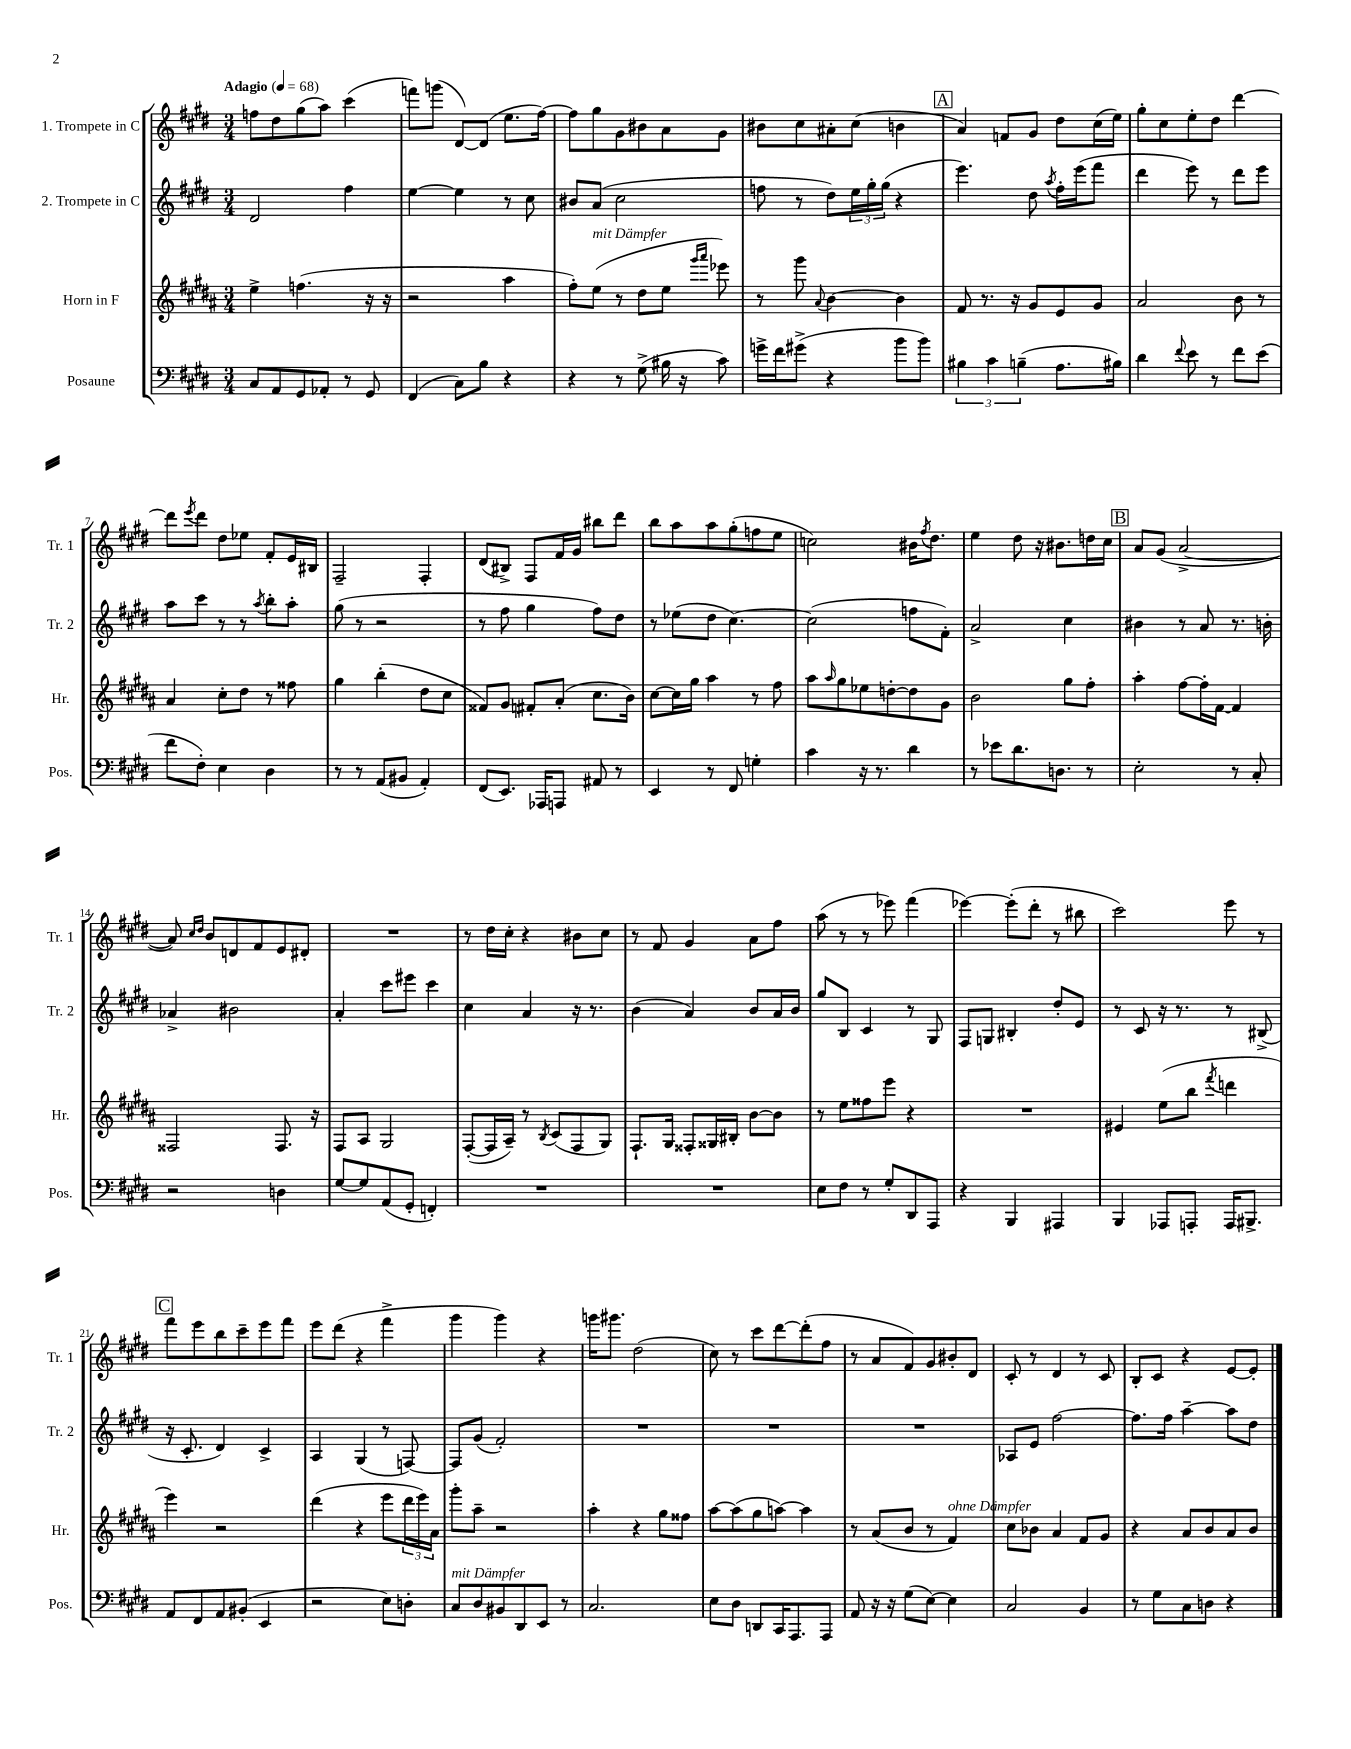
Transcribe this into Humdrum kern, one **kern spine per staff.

**kern	**kern	**kern	**kern
*staff4	*staff3	*staff2	*staff1
*clefF4	*clefG2	*clefG2	*clefG2
*k[f#c#g#d#]	*k[f#c#g#d#a#]	*k[f#c#g#d#]	*k[f#c#g#d#]
*M3/4	*M3/4	*M3/4	*M3/4
*MM68	*MM68	*MM68	*MM68
8C#	4ee^	2d#	8ff
8AA	.	.	8dd#
8GG#	(4.ff	.	(8gg#
8AA-'	.	.	8aa)
8r	.	4ff#	(4ccc#
8GG#	16r	.	.
.	16r	.	.
=	=	=	=
(4FF#	2r	[4ee	8fff)
.	.	.	(8ggg
8C#)	.	4ee]	[8d#)
8B	.	.	(8d#]
4r	4aa#	8r	8.ee
.	.	8cc#	.
.	.	.	[16ff#)
=	=	=	=
4r	8ff#')	8b#	8ff#]
.	(8ee	(8a	8gg#
8r	8r	2cc#	8g#
(8G#^	8dd#	.	8b#
16B#	8ee	.	8a
16r	.	.	.
.	16qqggg#	.	.
.	16qqaaa#	.	.
8c#)	8eee-)	.	8g#
=	=	=	=
16g^	8r	8ff	8b#
16f#	.	.	.
(8g#^	8ggg#	8r	8cc#
.	8qqa#	.	.
4r	[4b	8dd#)	8a#'
.	.	24ee	(8cc#
.	.	24gg#'	.
.	.	(24gg#	.
8b	4b]	4r	4b
8b)	.	.	.
=	=	=	=
6B#	8f#	4.eee)	4a)
.	8.r	.	.
6c#	.	.	.
.	.	.	8f
.	16r	.	.
(6B~	.	.	.
.	8g#	8dd#	8g#
.	.	8qaa	.
8.A	8e	16ff#'	8dd#
.	.	(16eee	.
.	8g#	8fff#	(16cc#
16B#)	.	.	16ee)
=	=	=	=
4d#	2a#	4ddd#	8gg#'
.	.	.	8cc#
8qqf#	.	.	.
8e	.	8eee)	8ee'
8r	.	8r	8dd#
8f#	8b	8ddd#	[4ddd#
(8e	8r	8eee	.
=	=	=	=
8f#	4a#	8aa	8ddd#]
.	.	.	8qeee
8F#')	.	8ccc#	8ddd#
4E	8cc#'	8r	8dd#
.	8dd#	8r	8ee-
.	.	8qaa	.
4D#	8r	8bb'	8f#'
.	8ff##	8aa'	16e
.	.	.	16B#
=	=	=	=
8r	4gg#	(8gg#	2F#~
8r	.	8r	.
(8AA	(4bb'	2r	.
8BB#	.	.	.
4AA')	8dd#	.	4F#'
.	8cc#	.	.
=	=	=	=
(8FF#	8f##)	8r	(8d#
8.EE)	8g#	8ff#	8B#^)
.	8f#'	4gg#	8F#
16AAA-	.	.	.
8AAA	(8a#'	.	16f#
.	.	.	16g#
8AA#	8.cc#	8ff#)	8bb#
8r	.	8dd#	8ddd#
.	16b)	.	.
=	=	=	=
4EE	[8cc#	8r	8bb
.	16cc#]	(8ee-	8aa
.	16gg#	.	.
8r	4aa#	8dd#	8aa
8FF#	.	[4.cc#)	(8gg#'
4G'	8r	.	8ff
.	8ff#	.	8ee
=	=	=	=
4c#	8aa#	(2cc#]	2cc)
.	16qqaa#	.	.
.	8gg#	.	.
16r	8ee-	.	.
8.r	.	.	.
.	[8dd'	.	.
4d#	8dd]	8ff	16b#
.	.	.	8qff#
.	.	.	8.dd#
.	8g#	8f#')	.
=	=	=	=
8r	2b	2a^	4ee
8e-	.	.	.
8.d#	.	.	8dd#
.	.	.	16r
8.D	.	.	8.b#
.	8gg#	4cc#	.
8r	8ff#'	.	16dd
.	.	.	16cc#
=	=	=	=
2E'	4aa#'	4b#	8a
.	.	.	(8g#
.	[8ff#	8r	[2a^
.	16ff#']	8a	.
.	[16f#	.	.
8r	4f#]	8.r	.
8C#'	.	.	.
.	.	16b'	.
=	=	=	=
2r	2F##	4a-^	8a])
.	.	.	16qqcc#
.	.	.	16qqdd#
.	.	.	8b
.	.	2b#	8d
.	.	.	8f#
4D	8.F##	.	8e
.	.	.	8d#'
.	16r	.	.
=	=	=	=
[8G#	8F#	4a'	2.r
8G#]	8A#	.	.
(8AA	2G#	8ccc#	.
8GG#'	.	8eee#	.
4FF')	.	4ccc#	.
=	=	=	=
2.r	([8F#'	4cc#	8r
.	16F#]	.	16dd#
.	16A#~)	.	16cc#'
.	8r	4a	4r
.	8qB	.	.
.	(8c#	.	.
.	8F#	16r	8b#
.	.	8.r	.
.	8G#)	.	8cc#
=	=	=	=
2.r	8.F#`	(4b	8r
.	.	.	8f#
.	16G#	.	.
.	8F##'	4a)	4g#
.	16G##	.	.
.	16B#'	.	.
.	[8b	8b	8a
.	8b]	16a	8ff#
.	.	16b	.
=	=	=	=
8E	8r	8gg#	(8aa
8F#	8ee	8B	8r
8r	8ff##	4c#	8r
8G#'	8eee	.	8eee-)
8DD#	4r	8r	(4fff#
8AAA	.	8G#	.
=	=	=	=
4r	2.r	8F#	[4eee-)
.	.	8G	.
4BBB	.	4B#'	(8eee-']
.	.	.	8ddd#'
4AAA#	.	8dd#'	8r
.	.	8e	8bb#
=	=	=	=
4BBB	4e#	8r	2ccc#)
.	.	8c#	.
8AAA-	(8ee	16r	.
.	.	8.r	.
8AAA'	8bb	.	.
.	8qfff#	.	.
16AAA	4ddd	8r	8eee
8.BBB#^	.	.	.
.	.	(8B#^	8r
=	=	=	=
8AA	4eee)	16r	8fff#
.	.	8.c#'	.
8FF#	.	.	8eee
8AA	2r	4d#)	8bb
(8BB#'	.	.	8ccc#~
4EE	.	4c#^	8eee
.	.	.	8fff#
=	=	=	=
2r	(4ddd#	4A	8eee
.	.	.	(8ddd#
.	4r	(4G#	4r
8E)	8eee	8r	4fff#^
8D'	24ddd#	[8F)	.
.	24eee)	.	.
.	24a#	.	.
=	=	=	=
8C#	8ggg#'	8F]	4ggg#
8D#	8aa#~	(8g#	.
8BB#	2r	2f#')	4ggg#)
8DD#	.	.	.
8EE	.	.	4r
8r	.	.	.
=	=	=	=
2.C#	4aa#'	2.r	16ggg
.	.	.	8.ggg#
.	4r	.	(2dd#
.	8gg#	.	.
.	8ff##	.	.
=	=	=	=
8E	[8aa#	2.r	8cc#)
8D#	(8aa#]	.	8r
8DD	8gg#	.	8ccc#
16CC#	[8aa)	.	[8ddd#
8.AAA	.	.	.
.	4aa]	.	(8ddd#']
8AAA	.	.	8ff#
=	=	=	=
8AA	8r	2.r	8r
16r	(8a#	.	8a
16r	.	.	.
(8G#	8b	.	8f#)
[8E)	8r	.	8g#
4E]	4f#)	.	8b#'
.	.	.	8d#
=	=	=	=
2C#	8cc#	8A-	8c#'
.	8b-	8e	8r
.	4a#	[2ff#	4d#
4BB	8f#	.	8r
.	8g#	.	8c#
=	=	=	=
8r	4r	8.ff#]	8B'
8G#	.	.	8c#
.	.	16ff#	.
8C#	8a#	[4aa~	4r
8D	8b	.	.
4r	8a#	8aa]	[8e
.	8b	8dd#	8e']
==	==	==	==
*-	*-	*-	*-
